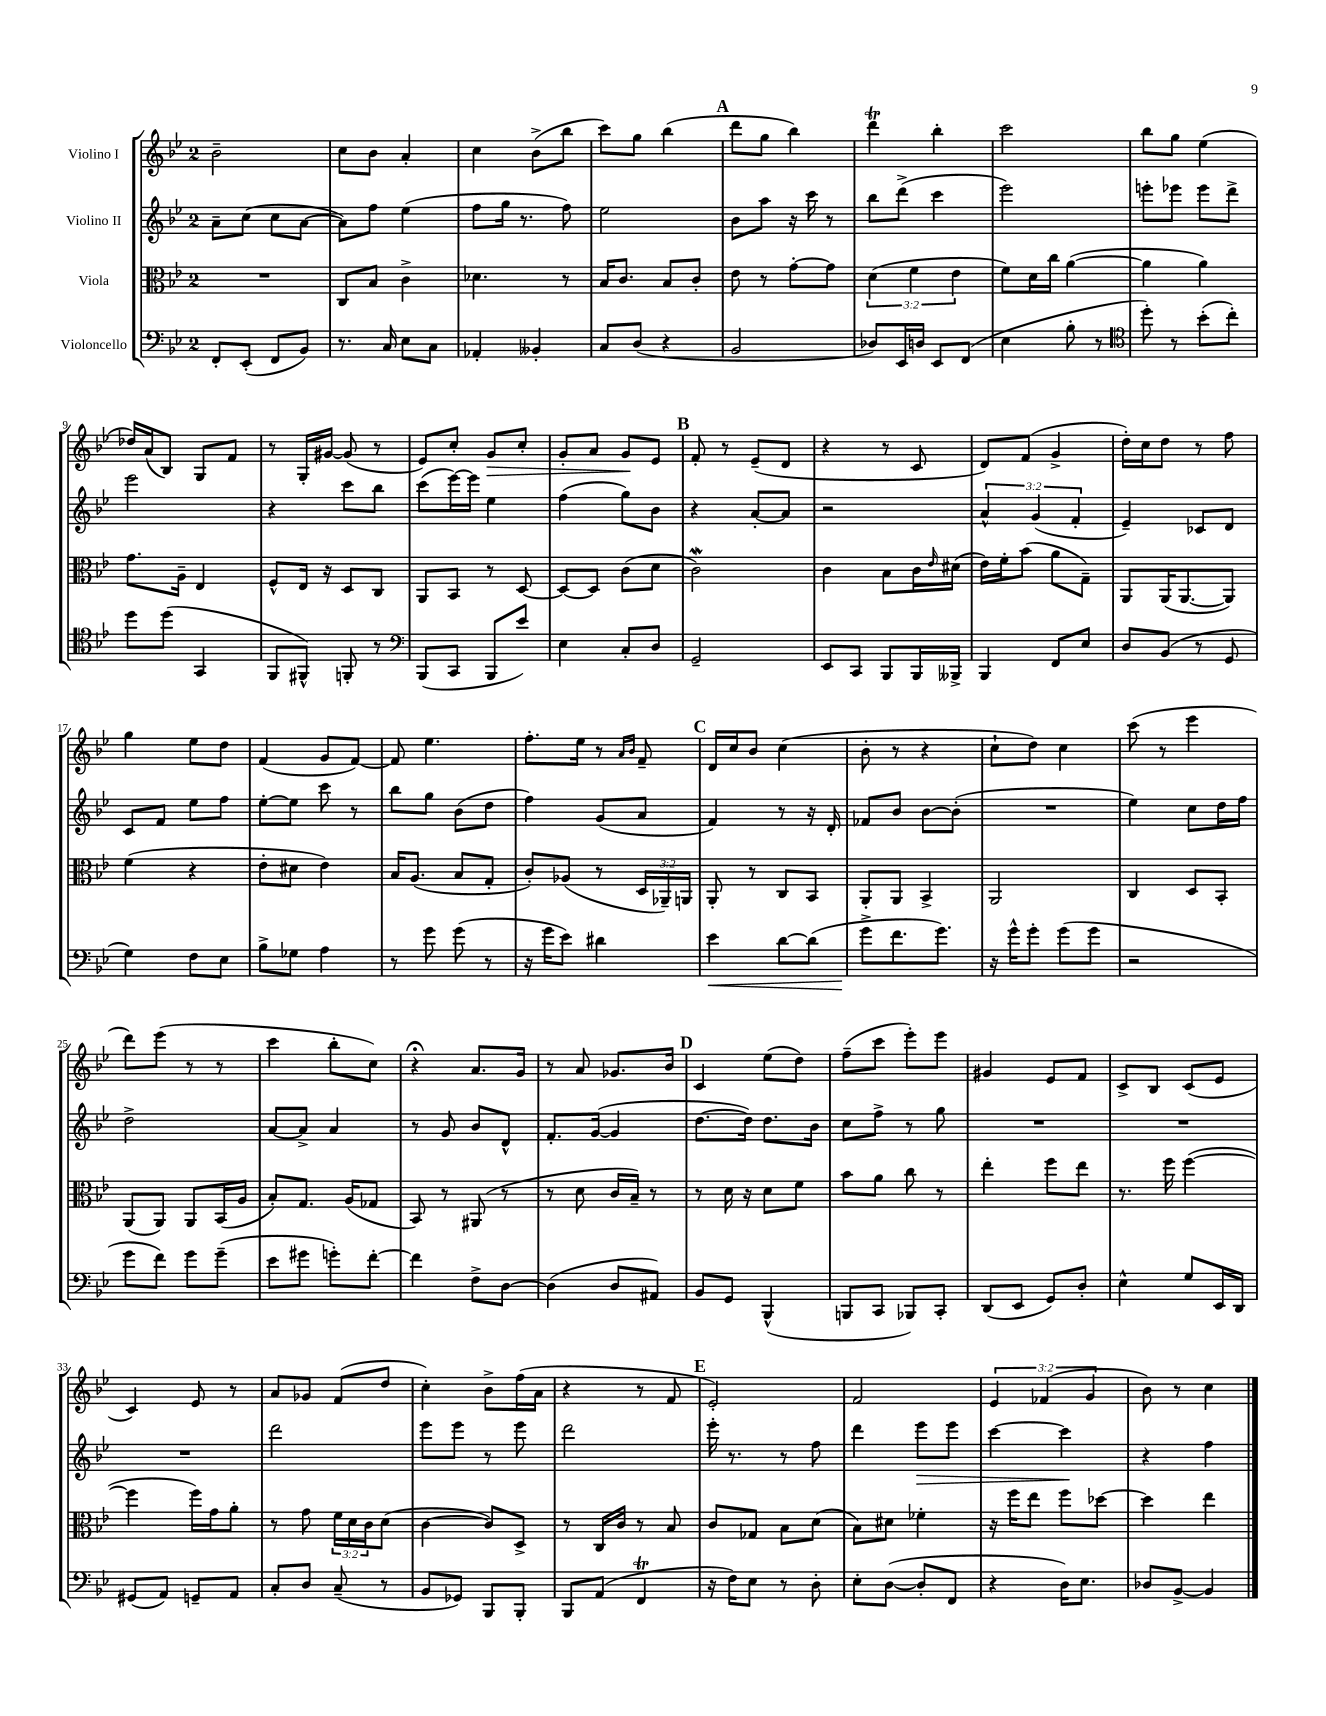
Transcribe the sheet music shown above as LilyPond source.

<<
\new StaffGroup <<
\new Staff = "s0" \with { instrumentName = "Violino I" } {
    \clef treble \key bes \major \once \override Staff.TimeSignature.style = #'single-digit \time 2/4 \override Staff.TupletNumber.text = #tuplet-number::calc-fraction-text
    bes'2-- |
    c''8 bes'8 a'4-. |
    c''4 bes'8->( bes''8 |
    c'''8) g''8 bes''4( |
    \mark \markup { \bold "A" } d'''8 g''8 bes''4) |
    d'''4\trill bes''4-. |
    c'''2 |
    bes''8 g''8 ees''4( |
    des''16) a'16( bes8) g8 f'8 |
    r8 g16-. gis'16~ gis'8( r8 |
    ees'8) c''8-. g'8\> c''8-. |
    g'8-. a'8 g'8\! ees'8 |
    \mark \markup { \bold "B" } f'8-. r8 ees'8--( d'8 |
    r4 r8 c'8 |
    d'8) f'8( g'4-> |
    d''16-.) c''16 d''8 r8 f''8 |
    g''4 ees''8 d''8 |
    f'4( g'8 f'8~) |
    f'8 ees''4. |
    f''8.-. ees''16 r8 \grace { a'16 bes'16 } f'8-- |
    \mark \markup { \bold "C" } d'16 c''16 bes'8 c''4( |
    bes'8-. r8 r4 |
    c''8-! d''8) c''4 |
    c'''8( r8 ees'''4 |
    d'''8) ees'''8( r8 r8 |
    c'''4 bes''8-. c''8) |
    r4\fermata a'8. g'16 |
    r8 a'8 ges'8. bes'16 |
    \mark \markup { \bold "D" } c'4 ees''8( d''8) |
    f''8--( c'''8 ees'''8-.) ees'''8 |
    gis'4 ees'8 f'8 |
    c'8-> bes8 c'8( ees'8 |
    c'4) ees'8 r8 |
    a'8 ges'8 f'8( d''8 |
    c''4-.) bes'8-> f''16( a'16 |
    r4 r8 f'8 |
    \mark \markup { \bold "E" } ees'2-.) |
    f'2 |
    \tuplet 3/2 { ees'4 fes'4( g'4 } |
    bes'8) r8 c''4 \bar "|." |
}
\new Staff = "s1" \with { instrumentName = "Violino II" } {
    \clef treble \key bes \major \once \override Staff.TimeSignature.style = #'single-digit \time 2/4 \override Staff.TupletNumber.text = #tuplet-number::calc-fraction-text
    a'8-- c''8( c''8 a'8~ |
    a'8) f''8 ees''4( |
    f''8 g''16 r8. f''8) |
    ees''2 |
    \mark \markup { \bold "A" } bes'8 a''8 r16 c'''16 r8 |
    bes''8 d'''8->( c'''4 |
    ees'''2) |
    e'''8-. ees'''8 ees'''8 d'''8-> |
    ees'''2 |
    r4 c'''8 bes''8 |
    c'''8( ees'''16~) ees'''16 ees''4 |
    f''4( g''8) bes'8 |
    \mark \markup { \bold "B" } r4 a'8~-. a'8 |
    r2 |
    \tuplet 3/2 { a'4-^ g'4( f'4-. } |
    ees'4--) ces'8 d'8 |
    c'8 f'8 ees''8 f''8 |
    ees''8~-. ees''8 c'''8 r8 |
    bes''8 g''8 bes'8( d''8 |
    f''4) g'8( a'8 |
    \mark \markup { \bold "C" } f'4) r8 r16 d'16-. |
    fes'8 bes'8 bes'8~ bes'8-.( |
    R2 |
    ees''4) c''8 d''16 f''16 |
    d''2-> |
    a'8~ a'8-> a'4 |
    r8 g'8 bes'8 d'8-^ |
    f'8.-. g'16~( g'4 |
    \mark \markup { \bold "D" } d''8.~ d''16) d''8. bes'16 |
    c''8 f''8-> r8 g''8 |
    R2 |
    R2 |
    R2 |
    d'''2 |
    ees'''8 ees'''8 r8 ees'''8 |
    d'''2 |
    \mark \markup { \bold "E" } ees'''16-. r8. r8 f''8 |
    d'''4 ees'''8\> ees'''8 |
    c'''4~ c'''4\! |
    r4 f''4 \bar "|." |
}
\new Staff = "s2" \with { instrumentName = "Viola" } {
    \clef alto \key bes \major \once \override Staff.TimeSignature.style = #'single-digit \time 2/4 \override Staff.TupletNumber.text = #tuplet-number::calc-fraction-text
    R2 |
    c8 bes8 c'4-> |
    des'4. r8 |
    bes16 c'8. bes8 c'8-. |
    \mark \markup { \bold "A" } ees'8 r8 g'8~-. g'8 |
    \tuplet 3/2 { d'4( f'4 ees'4 } |
    f'8) d'16 c''16 a'4~( |
    a'4 a'4) |
    g'8. a16-- ees4 |
    f8-^ ees16 r16 d8 c8 |
    a,8 bes,8 r8 d8~ |
    d8~ d8 c'8( d'8 |
    \mark \markup { \bold "B" } c'2\mordent) |
    c'4 bes8 c'16 \grace { ees'16 } dis'16( |
    ees'16) f'16-. bes'8( a'8 g8--) |
    a,8 a,16( a,8.~ a,8) |
    f'4( r4 |
    ees'8-. dis'8 ees'4) |
    bes16 a8.( bes8 g8-. |
    c'8-.) aes8( r8 \tuplet 3/2 { d16 aes,16--) a,16 } |
    \mark \markup { \bold "C" } a,8-. r8 c8 bes,8 |
    a,8-. a,8 bes,4-> |
    a,2 |
    c4 d8 bes,8-. |
    a,8( a,8) a,8 bes,16( a16 |
    bes8-.) g8. a16( ges8 |
    bes,8) r8 ais,8( r8 |
    r8 d'8 c'16 bes16--) r8 |
    \mark \markup { \bold "D" } r8 d'16 r16 d'8 f'8 |
    bes'8 a'8 c''8 r8 |
    ees''4-. f''8 ees''8 |
    r8. f''16 f''4~( |
    f''4 f''16) g'16 a'8-. |
    r8 g'8 \tuplet 3/2 { f'16 d'16 c'16 } d'8( |
    c'4~ c'8) d8-> |
    r8 c16 c'16 r8 bes8 |
    \mark \markup { \bold "E" } c'8 ges8 bes8 d'8( |
    bes8) dis'8 fes'4-. |
    r16 f''16 ees''8 f''8 des''8~ |
    des''4 ees''4 \bar "|." |
}
\new Staff = "s3" \with { instrumentName = "Violoncello" } {
    \clef bass \key bes \major \once \override Staff.TimeSignature.style = #'single-digit \time 2/4
    f,8-. ees,8-.( f,8 bes,8) |
    r8. c16 ees8 c8 |
    aes,4-. beses,4-. |
    c8 d8( r4 |
    \mark \markup { \bold "A" } bes,2 |
    des8) ees,16 d16 ees,8 f,8( |
    ees4 bes8-. r8 |
    \clef tenor d''8-.) r8 bes'8-.( c''8-.) |
    d''8 d''8( g,4 |
    f,8 fis,8-^) f,8-. r8 |
    \clef bass bes,,8( c,8 bes,,8 ees'8) |
    ees4 c8-. d8 |
    \mark \markup { \bold "B" } g,2-- |
    ees,8 c,8 bes,,8 bes,,16 beses,,16-> |
    bes,,4 f,8 ees8 |
    d8 bes,8( r8 g,8 |
    g4) f8 ees8 |
    bes8-> ges8 a4 |
    r8 g'8 g'8( r8 |
    r16 g'16 ees'8) dis'4 |
    \mark \markup { \bold "C" } ees'4\< d'8~ d'8( |
    g'8->\! f'8. g'8.) |
    r16 g'16-^ g'8-. g'8( g'8 |
    r2 |
    g'8 f'8) g'8 g'8--( |
    ees'8 gis'8 g'8-.) f'8~-. |
    f'4 f8-> d8~ |
    d4( d8 ais,8) |
    \mark \markup { \bold "D" } bes,8 g,8 bes,,4-^( |
    b,,8 c,8 bes,,8) c,8-. |
    d,8( ees,8 g,8) d8-. |
    ees4-^ g8 ees,16 d,16 |
    gis,8( a,8) g,8-- a,8 |
    c8-. d8 c8--( r8 |
    bes,8 ges,8) bes,,8 bes,,8-. |
    bes,,8 a,8( f,4\trill |
    \mark \markup { \bold "E" } r16 f16) ees8 r8 d8-. |
    ees8-. d8~( d8-. f,8 |
    r4 d16) ees8. |
    des8 bes,8~-> bes,4 \bar "|." |
}
>>
>>
